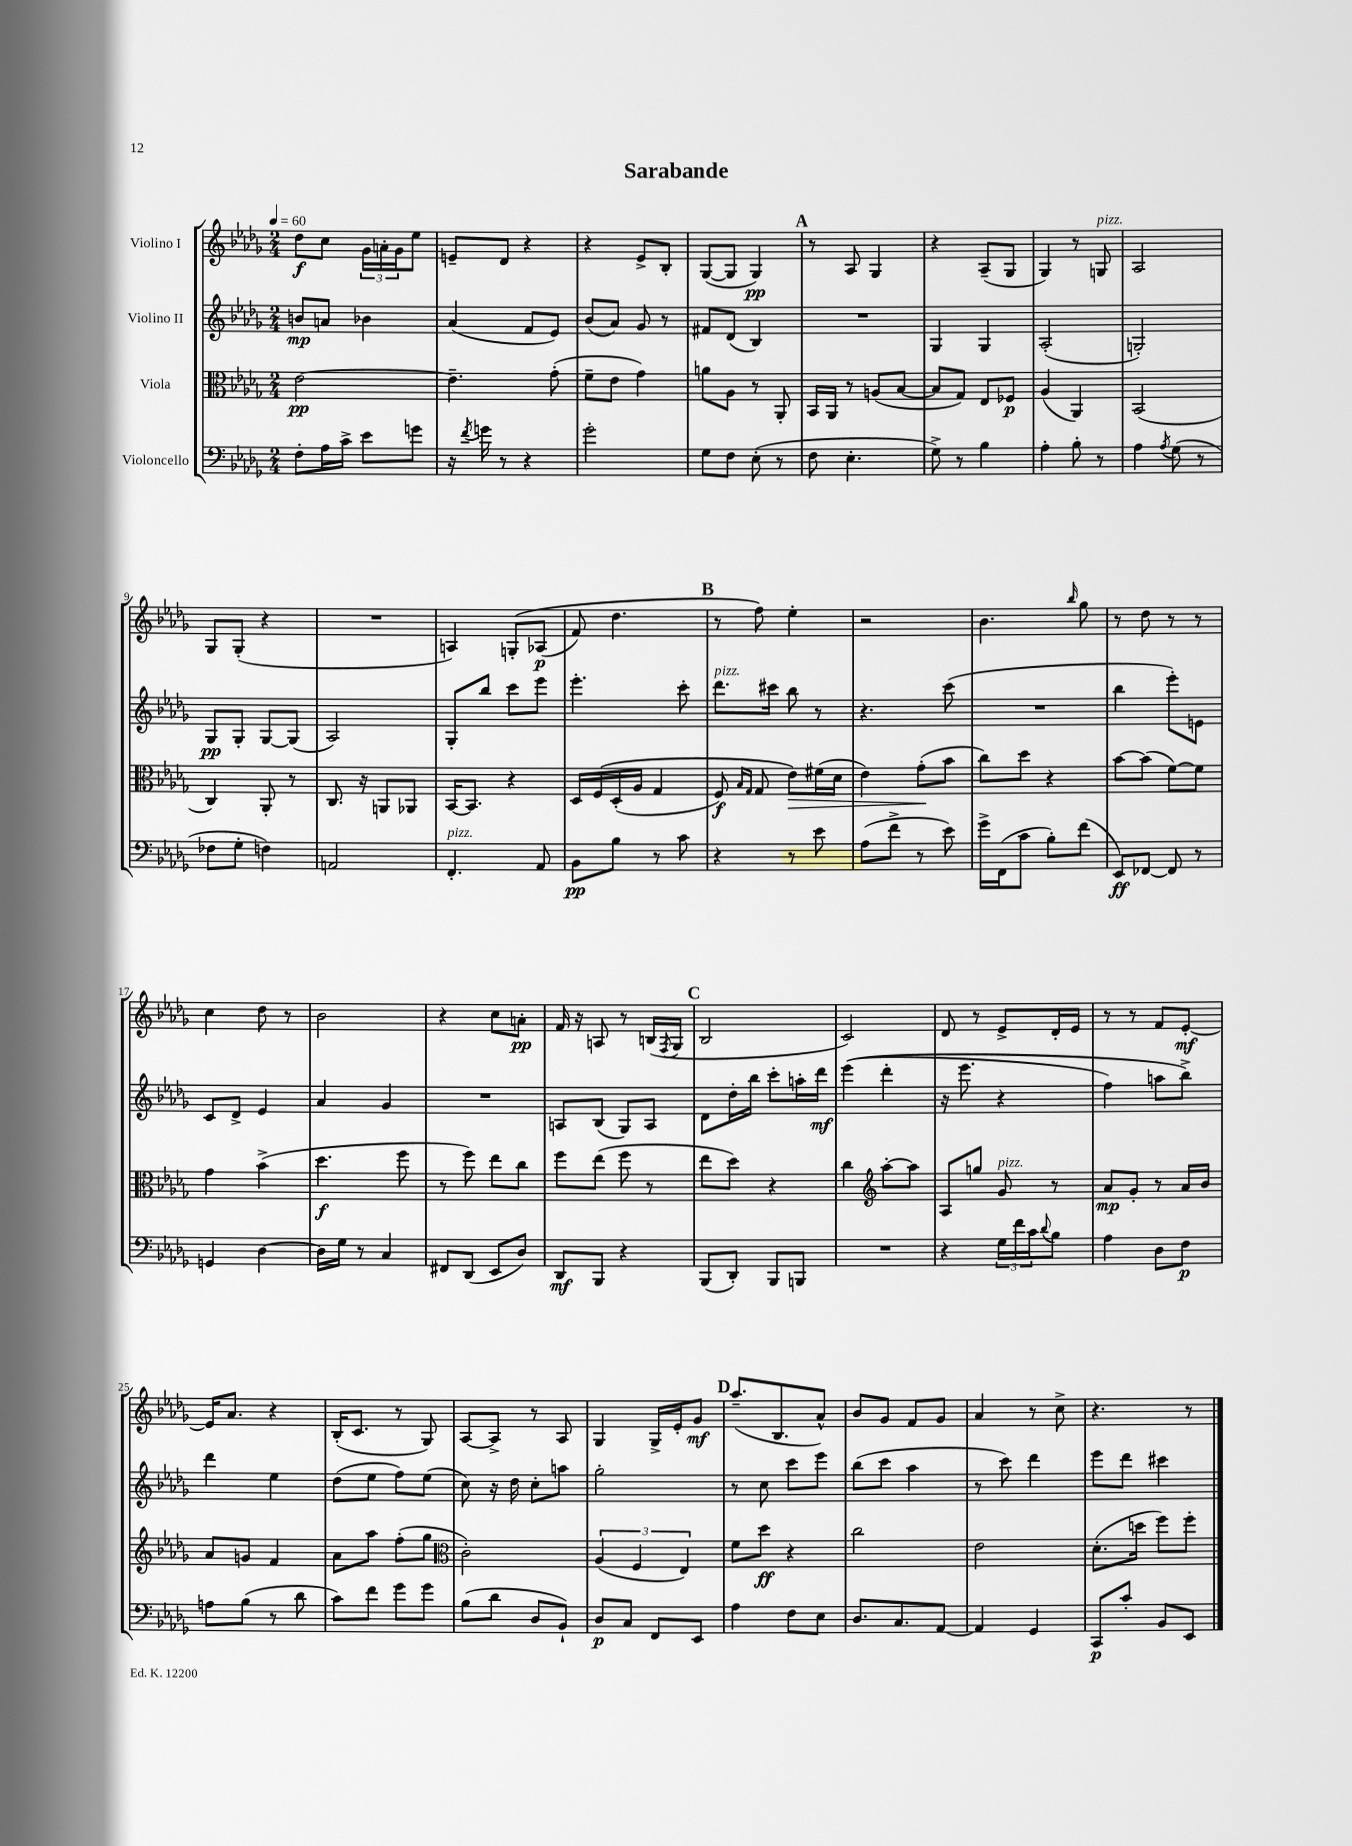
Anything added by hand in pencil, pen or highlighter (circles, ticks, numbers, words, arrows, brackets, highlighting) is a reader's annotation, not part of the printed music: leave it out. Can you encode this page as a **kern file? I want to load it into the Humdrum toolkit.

**kern	**kern	**kern	**kern
*staff4	*staff3	*staff2	*staff1
*clefF4	*clefC3	*clefG2	*clefG2
*k[b-e-a-d-g-]	*k[b-e-a-d-g-]	*k[b-e-a-d-g-]	*k[b-e-a-d-g-]
*M2/4	*M2/4	*M2/4	*M2/4
*MM60	*MM60	*MM60	*MM60
8F'	[2e-	8b	8dd-
16A-	.	8a	8cc
16c^	.	.	.
8e-	.	4b-	24g-
.	.	.	24a'
.	.	.	24g-
8g	.	.	8ee-
=	=	=	=
16r	4.e-~]	(4a-	8e~
8qf	.	.	.
16g	.	.	.
8r	.	.	8d-
4r	.	8f	4r
.	(8g-'	8e-)	.
=	=	=	=
2g-'	8f~	(8b-	4r
.	8e-	8a-)	.
.	4g-)	8g-	8e-^
.	.	8r	8B-'
=	=	=	=
8G-	8a	8f#	([8G-
8F	8A-	(8d-	8G-]
(8E-'	8r	4B-)	4G-)
8r	8AA-'	.	.
=	=	=	=
8F	16BB-	2r	8r
.	16AA-	.	.
4.E-'	8r	.	8A-
.	(8A	.	4G-
.	[8B-	.	.
=	=	=	=
8G-^)	8B-]	4G-	4r
8r	8G-)	.	.
4B-	8E-	4G-	(8A-~
.	8F-	.	8G-
=	=	=	=
4A-'	(4A-	(2A-'	4G-)
8B-'	4AA-)	.	8r
8r	.	.	8G
=	=	=	=
4A-	(2BB-	2G')	2A-
8qA-	.	.	.
(8G-	.	.	.
8r	.	.	.
=	=	=	=
8F-	4C)	8G-	8G-
8G-'	.	8G-'	(8G-'
4F)	8AA-'	[8G-	4r
.	8r	(8G-]	.
=	=	=	=
2AA	8.C	2A-)	2r
.	16r	.	.
.	8AA	.	.
.	8AA-	.	.
=	=	=	=
4.FF'	[16BB-	8G-'	4A)
.	8.BB-]	.	.
.	.	8bb-	.
.	4r	8ccc	&(8G'
8AA-	.	8eee-	(8A-
=	=	=	=
8BB-	16D-	4.eee-'	8f)
.	&(16F	.	.
8B-	(16D-'	.	4.dd-
.	16A-	.	.
8r	4G-	.	.
8c	.	8ccc'	.
=	=	=	=
4r	8F)	8.ddd-	8r
.	16qqB-	.	.
.	16qqG-	.	.
.	8G-	.	8ff&)
.	.	16ccc#	.
8r	8e-&)	8bb-	4ee-'
8e-	(16f#	8r	.
.	16d-	.	.
=	=	=	=
(8A-	4e-)	4.r	2r
8f^	.	.	.
8r	(8g-'	.	.
8e-)	8b-	(8ccc	.
=	=	=	=
16g-^	8cc)	2r	4.b-
(16FF	.	.	.
8c	8dd-	.	.
8B-')	4r	.	.
.	.	.	16qqbb-
(8f	.	.	8gg-
=	=	=	=
8EE-)	[8b-	4bb-	8r
[8FF-	(8b-]	.	8dd-
8FF-]	[8f)	8eee-')	8r
8r	8f]	8e	8r
=	=	=	=
4GG	4g-	8c	4cc
.	.	8d-^	.
[4D-	(4b-^	4e-	8dd-
.	.	.	8r
=	=	=	=
16D-]	4.dd-	4a-	2b-
16G-	.	.	.
8r	.	.	.
4C	.	4g-	.
.	8ff	.	.
=	=	=	=
8FF#	8r	2r	4r
(8DD-	8ff)	.	.
8EE-	8ee-	.	8cc
8D-)	8cc	.	8a'
=	=	=	=
8DD-	8ff	8A	16f
.	.	.	16r
8BBB-	(8ee-	(8B-	8A
4r	8ff	8G-)	8r
.	8r	8A	(16B
.	.	.	8qF
.	.	.	16G-
=	=	=	=
(8BBB-	8ee-	8d-	2B-
8DD-')	8dd-)	16dd-'	.
.	.	16bb-	.
8BBB-	4r	8ccc'	.
8BBB	.	16aa'	.
.	.	16ddd-	.
=	=	=	=
2r	4cc	&((4eee-	2c)
*	*clefG2	*	*
.	[8aa-'	4ddd-'	.
.	8aa-]	.	.
=	=	=	=
4r	8A-	16r	8d-
.	.	8.eee-	.
.	8gg	.	8r
24G-	8g-	4r	8e-^
24f	.	.	.
24c	.	.	.
8qqd-	.	.	.
8B-	8r	.	16d-'
.	.	.	16e-
=	=	=	=
4A-	8a-	4ff)	8r
.	8g-'	.	8r
8D-	8r	8aa	8f
8F	16a-	8bb-^&)	[8e-'
.	16b-	.	.
=	=	=	=
8A	8a-	4ddd-	16e-]
.	.	.	8.a-
(8B-	8g	.	.
8r	4f	4ee-	4r
8d-	.	.	.
=	=	=	=
8c)	8a-	(8dd-	(16B-'
.	.	.	8.c
8f	8aa-	8ee-	.
8g-	(8ff'	8ff)	8r
8g-	8gg-	(8ee-	8G-)
=	=	=	=
*	*clefC3	*	*
(8B-	2c')	8cc)	[8A-
8d-	.	16r	8A-^]
.	.	16dd-	.
8D-	.	8cc'	8r
8BB-`)	.	8aa	8A-
=	=	=	=
8D-	(6A-	2gg-'	4G-
8C	.	.	.
.	6F	.	.
8FF	.	.	16G-^
.	.	.	16e-'
.	6E-)	.	.
8EE-	.	.	8g-
=	=	=	=
4A-	8f	8r	(8.aa-~
.	8dd-	8cc	.
.	.	.	8.B-
8F	4r	8ccc	.
8E-	.	8eee-	8a-^^)
=	=	=	=
8.D-	2cc	(8bb-	8b-
.	.	8ccc	8g-
8.C	.	.	.
.	.	4aa-	8f
[8AA-	.	.	8g-
=	=	=	=
4AA-]	2e-	8r	4a-
.	.	8ccc)	.
4GG-	.	4ddd-	8r
.	.	.	8cc^
=	=	=	=
8CC	(8.d-'	8eee-	4.r
8c'	.	8ddd-	.
.	16dd	.	.
8BB-	8ff)	4ccc#	.
8EE-	8ff'	.	8r
==	==	==	==
*-	*-	*-	*-
